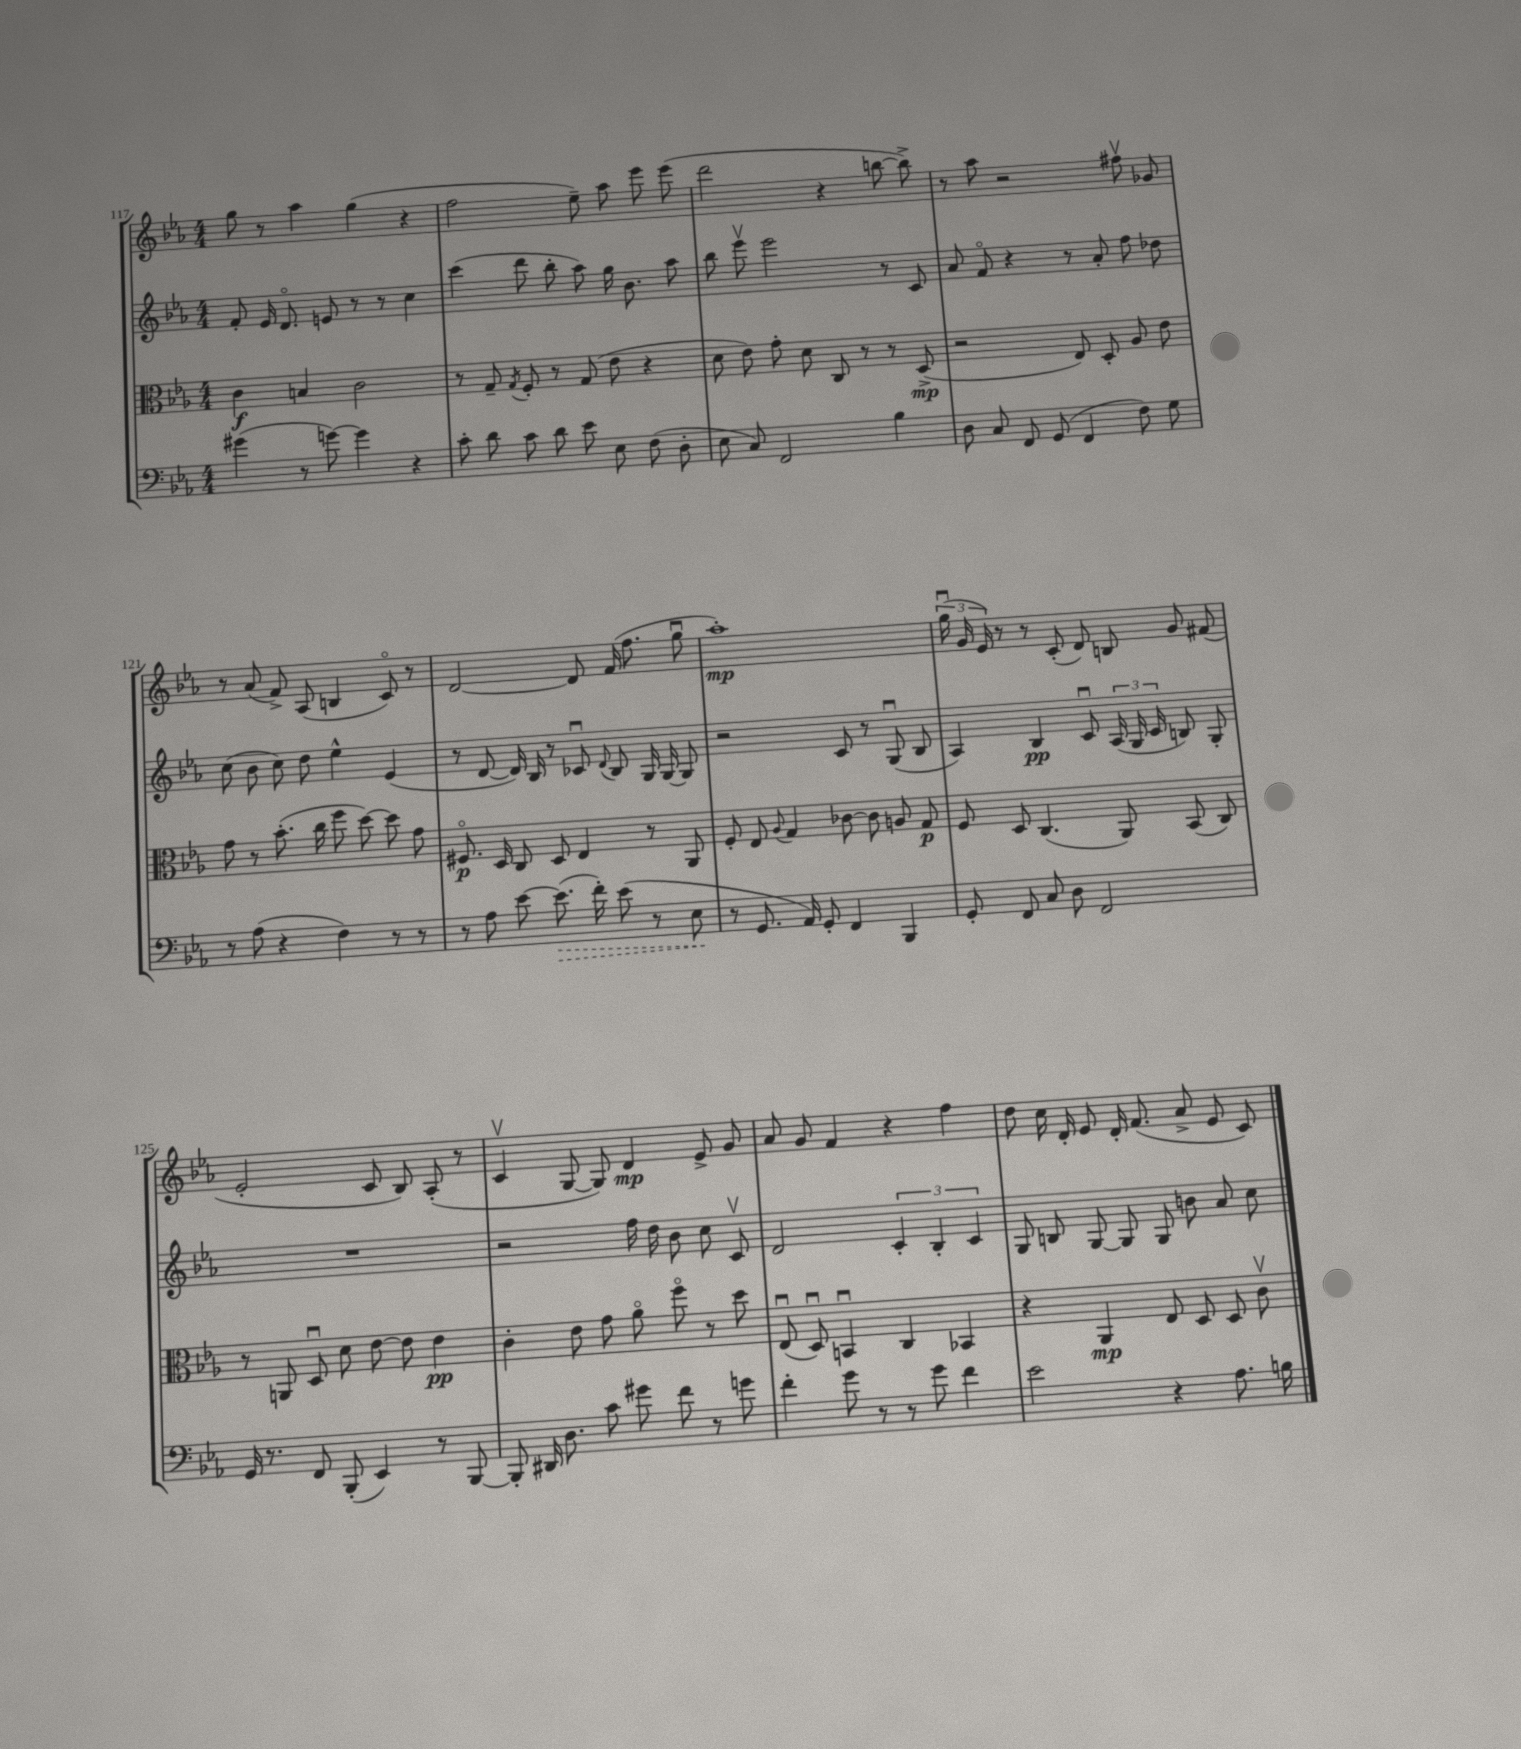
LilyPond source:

<<
\new StaffGroup <<
\new Staff = "s0" {
    \clef treble \key ees \major \numericTimeSignature \time 4/4
    \autoBeamOff g''8 r8 aes''4 g''4( r4 |
    f''2 ees''8--) aes''8 ees'''8 ees'''8( |
    d'''2 r4 b''8~ b''8->) |
    r8 aes''8 r2 fis''8\upbow ges'8 |
    r8 aes'8( f'8->) aes8( b4 c'8\flageolet) r8 |
    d'2~ d'8 f'16( f''8. g''8\downbow |
    aes''1-.\mp) |
    \tuplet 3/2 { g''16\downbow( g'16 ees'16) } r8 r8 c'8-.( d'8) b8 g'8 fis'8( |
    ees'2-. c'8 bes8) aes8-.( r8 |
    c'4\upbow g8~ g8) d'4\mp ees'8-> g'8 |
    aes'8 g'8 f'4 r4 f''4 |
    d''8 c''16 d'16-. ees'8 d'16-. f'8.( aes'8-> ees'8 c'8) \bar "|." |
}
\new Staff = "s1" {
    \clef treble \key ees \major \numericTimeSignature \time 4/4
    \autoBeamOff f'8-. ees'16 d'8.\flageolet e'8 r8 r8 c''4 |
    c'''4( d'''8 bes''8-. aes''8) g''16 bes'8. aes''8 |
    bes''8 ees'''8\upbow ees'''2 r8 c'8 |
    aes'8 f'8\flageolet r4 r8 aes'8-. f''8 des''8 |
    c''8( bes'8 c''8) d''8 ees''4-^ ees'4( |
    r8 d'8~ d'16) bes16 r8 ces'8\downbow \appoggiatura { d'8 } bes8 g16 g16~ g8 |
    r2 c'8 r8 g8\downbow( bes8 |
    aes4) bes4\pp c'8\downbow \tuplet 3/2 { aes16( g16 c'16 } b8) g8-. |
    R1 |
    r2 f''16 d''16 bes'8 c''8 c'8\upbow |
    d'2 \tuplet 3/2 { c'4-. bes4-. c'4 } |
    g8 b8 g8~ g8 g8 b'8 aes'8 c''8 \bar "|." |
}
\new Staff = "s2" {
    \clef alto \key ees \major \numericTimeSignature \time 4/4
    \autoBeamOff c'4\f b4 c'2 |
    r8 g8-- \acciaccatura { g8 } f8-. r8 g8( ees'8 r4 |
    d'8 ees'8) g'8-. d'8 c8 r8 r8 d8->\mp( |
    r2 ees8) d8-. aes8 ees'8 |
    g'8 r8 bes'8.-.( c''16 f''8 d''8~) d''8 g'8 |
    fis8.\flageolet\p d16 c8 d8 ees4 r8 aes,8 |
    f8-. ees8 \appoggiatura { aes8 } g4 ces'8~ ces'8 a8 g8\p |
    f8 d8 c4.( aes,8) bes,8( c8) |
    r8 a,8 d8\downbow d'8 ees'8~ ees'8 ees'4\pp |
    c'4-. ees'8 g'8 aes'8\flageolet f''8\flageolet r8 d''8 |
    ees8\downbow( d8\downbow) b,4\downbow c4 bes,4 |
    r4 aes,4\mp ees8 d8 d8 c'8\upbow \bar "|." |
}
\new Staff = "s3" {
    \clef bass \key ees \major \numericTimeSignature \time 4/4
    \autoBeamOff gis'4( r8 g'8~) g'4 r4 |
    c'8-. d'8 c'8 d'8 ees'8 ees8 f8( d8-. |
    ees8 c8) f,2 bes4 |
    d8 c8 f,8 g,8( f,4 f8) g8 |
    r8 aes8( r4 f4) r8 r8 |
    r8 aes8 ees'8~ \once \override Hairpin.style = #'dashed-line ees'8.\>( f'16-.) ees'8( r8 ees8\! |
    r8 g,8. aes,16) g,8-. f,4 bes,,4 |
    g,8-. f,8 c8 d8 f,2 |
    g,16 r8. f,8 bes,,8-.( ees,4) r8 bes,,8~ |
    bes,,8-. dis,16 d8. c'8 gis'8 f'8 r8 g'8 |
    f'4-. g'8 r8 r8 g'8 f'4 |
    ees'2 r4 aes8. b16 \bar "|." |
}
>>
>>
\layout { \context { \Score currentBarNumber = #117 } }
